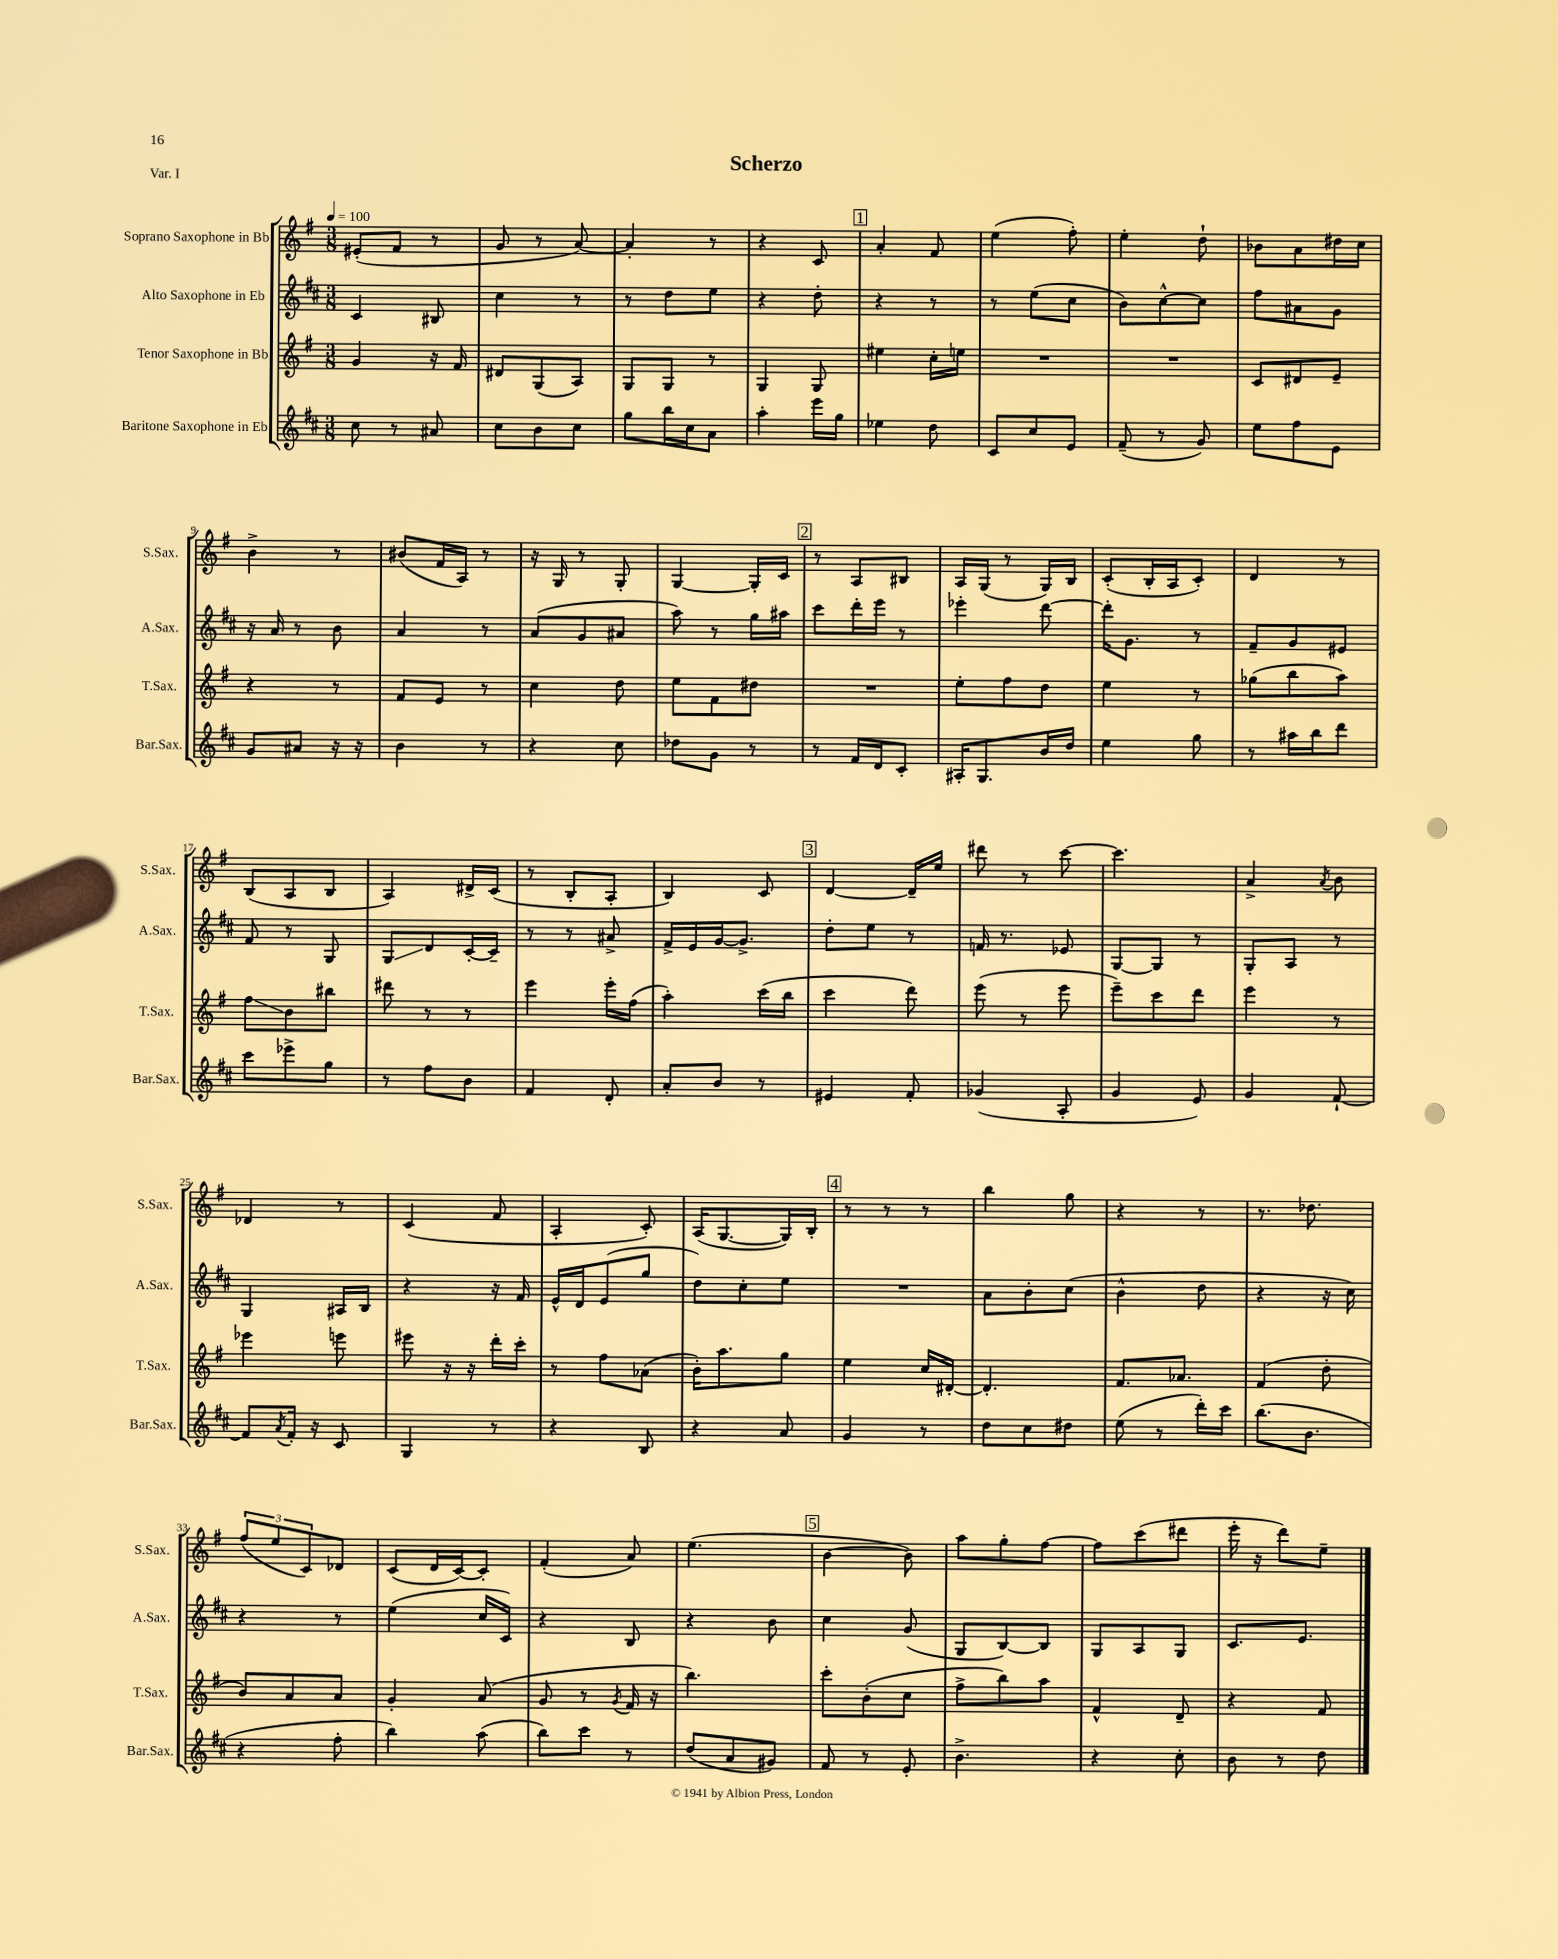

**kern	**kern	**kern	**kern
*staff4	*staff3	*staff2	*staff1
*clefG2	*clefG2	*clefG2	*clefG2
*k[f#c#]	*k[f#]	*k[f#c#]	*k[f#]
*M3/8	*M3/8	*M3/8	*M3/8
*MM100	*MM100	*MM100	*MM100
8cc#	4g	4c#	(8e#'
8r	.	.	8f#
8a#	16r	8B#	8r
.	16f#	.	.
=	=	=	=
8cc#	8d#	4cc#	8g
8b	(8G	.	8r
8cc#	8A)	8r	[8a)
=	=	=	=
8gg	8G	8r	4a']
16bb	8G	8dd	.
16cc#	.	.	.
8a	8r	8ee	8r
=	=	=	=
4aa'	4G	4r	4r
16eee	8G	8dd'	8c
16gg	.	.	.
=	=	=	=
4ee-	4ee#	4r	4a'
8dd	16cc'	8r	8f#
.	16ee	.	.
=	=	=	=
8c#	4.r	8r	(4ee
8cc#	.	(8ee	.
8e	.	8cc#	8ff#')
=	=	=	=
(8f#~	4.r	8b)	4ee'
8r	.	[8cc#^^	.
8g)	.	8cc#]	8dd`
=	=	=	=
8ee	8c	8ff#	8b-
8ff#	8d#	8a#	8a
8e	8e~	8g	16dd#
.	.	.	16cc
=	=	=	=
8g	4r	16r	4b^
.	.	16a	.
8a#	.	8r	.
16r	8r	8b	8r
16r	.	.	.
=	=	=	=
4b	8f#	4a	(8b#
.	8e	.	16f#
.	.	.	16A)
8r	8r	8r	8r
=	=	=	=
4r	4cc	(8a	16r
.	.	.	16G
.	.	8g	8r
8cc#	8dd	8a#	8G'
=	=	=	=
8dd-	8ee	8aa)	[4G
8g	8f#	8r	.
8r	8dd#	16gg	16G']
.	.	16aa#	16c
=	=	=	=
8r	4.r	8ccc#	8r
16f#	.	16ddd'	8A
16d	.	16eee	.
8c#'	.	8r	8B#
=	=	=	=
16A#'	8ee'	4eee-'	16A
8.G	.	.	(16G
.	8ff#	.	8r
16b	8dd	[8ddd	16G)
16dd	.	.	16B
=	=	=	=
4ee	4ee	16ddd']	(8c'
.	.	8.g	.
.	.	.	16B'
.	.	.	16A
8gg	8r	8r	8c')
=	=	=	=
8r	(8gg-	8f#~	4d
16aa#	8bb	8g	.
16bb	.	.	.
8ddd	8aa)	8e#	8r
=	=	=	=
8ccc#	8ff#	8f#	(8B
8eee-^	8b	8r	8A
8gg	8bb#	8G	8B
=	=	=	=
8r	8ddd#	8G	4A)
8ff#	8r	8d	.
8b	8r	[16c#'	16d#^
.	.	16c#~]	(16c
=	=	=	=
4f#	4eee	8r	8r
.	.	8r	8B'
8d'	16eee'	8a#^	8A'
.	(16ff#	.	.
=	=	=	=
8a'	4aa')	16f#^	4B)
.	.	16e	.
8b	.	[16g	.
.	.	8.g^]	.
8r	(16ccc	.	8c
.	16bb	.	.
=	=	=	=
4e#	4ccc	8dd'	[4d
.	.	8ee	.
8f#'	8ddd)	8r	16d~]
.	.	.	16ee
=	=	=	=
(4g-	(8eee	16f	8ddd#
.	.	8.r	.
.	8r	.	8r
8A'	8eee	8e-	[8ccc
=	=	=	=
4g	8eee~)	[8G	4.ccc]
.	8ccc	8G]	.
8e)	8ddd	8r	.
=	=	=	=
4g	4eee	8G'	4a^
.	.	8A	.
.	.	.	8qa
[8f#`	8r	8r	8b
=	=	=	=
8f#]	4eee-	4G	4d-
8qa	.	.	.
16f#'	.	.	.
16r	.	.	.
8c#	8eee	16A#	8r
.	.	16B	.
=	=	=	=
4G	8eee#	4r	(4c
.	16r	.	.
.	16r	.	.
8r	16ddd'	16r	8f#
.	16ccc'	16f#	.
=	=	=	=
4r	8r	16e^^	4A'
.	.	16d	.
.	8ff#	(8e	.
8B	(8a-	8gg	8c')
=	=	=	=
4r	16b')	8dd)	(16A
.	8.aa	.	[8.G
.	.	8cc#'	.
8a	8gg	8ee	16G])
.	.	.	16B'
=	=	=	=
4g	4ee	4.r	8r
.	.	.	8r
8r	16cc	.	8r
.	[16d#'	.	.
=	=	=	=
8dd	4.d#']	8a	4bb
8cc#	.	8b'	.
8dd#	.	(8cc#	8gg
=	=	=	=
(8ee	8.f#	4b^^	4r
8r	.	.	.
.	8.a-	.	.
16ddd')	.	8dd	8r
16ccc#	.	.	.
=	=	=	=
(8.bb	(4f#	4r	8.r
8.b	.	.	8.dd-
.	8dd'	16r	.
.	.	16cc#)	.
=	=	=	=
4r	8b)	4r	(12ff#
.	.	.	12ee
.	8a	.	.
.	.	.	12c)
8ff#'	8a	8r	8d-
=	=	=	=
4bb)	4g'	(4ee	(8c
.	.	.	16d
.	.	.	[16c)
(8aa	(8a	16cc#	8c']
.	.	16c#)	.
=	=	=	=
8bb)	8g	4r	(4f#'
8ccc#	8r	.	.
.	8qg	.	.
8r	16f#	8B	8a)
.	16r	.	.
=	=	=	=
(8dd	4.bb)	4r	(4.ee
8a	.	.	.
8g#)	.	8b	.
=	=	=	=
8f#	8ccc'	4cc#	[4b
8r	(8b'	.	.
8e'	8cc	(8g	8b])
=	=	=	=
4.b^	8ff#^	8G	8aa
.	8bb)	[8B)	8gg'
.	8aa	8B]	[8ff#
=	=	=	=
4r	4f#^^	8G	8ff#]
.	.	8A	(8ccc
8cc#'	8d~	8G	8ddd#
=	=	=	=
8b	4r	8.c#	16eee'
.	.	.	16r
8r	.	.	8ddd)
.	.	8.e	.
8dd	8f#	.	8ee~
==	==	==	==
*-	*-	*-	*-
